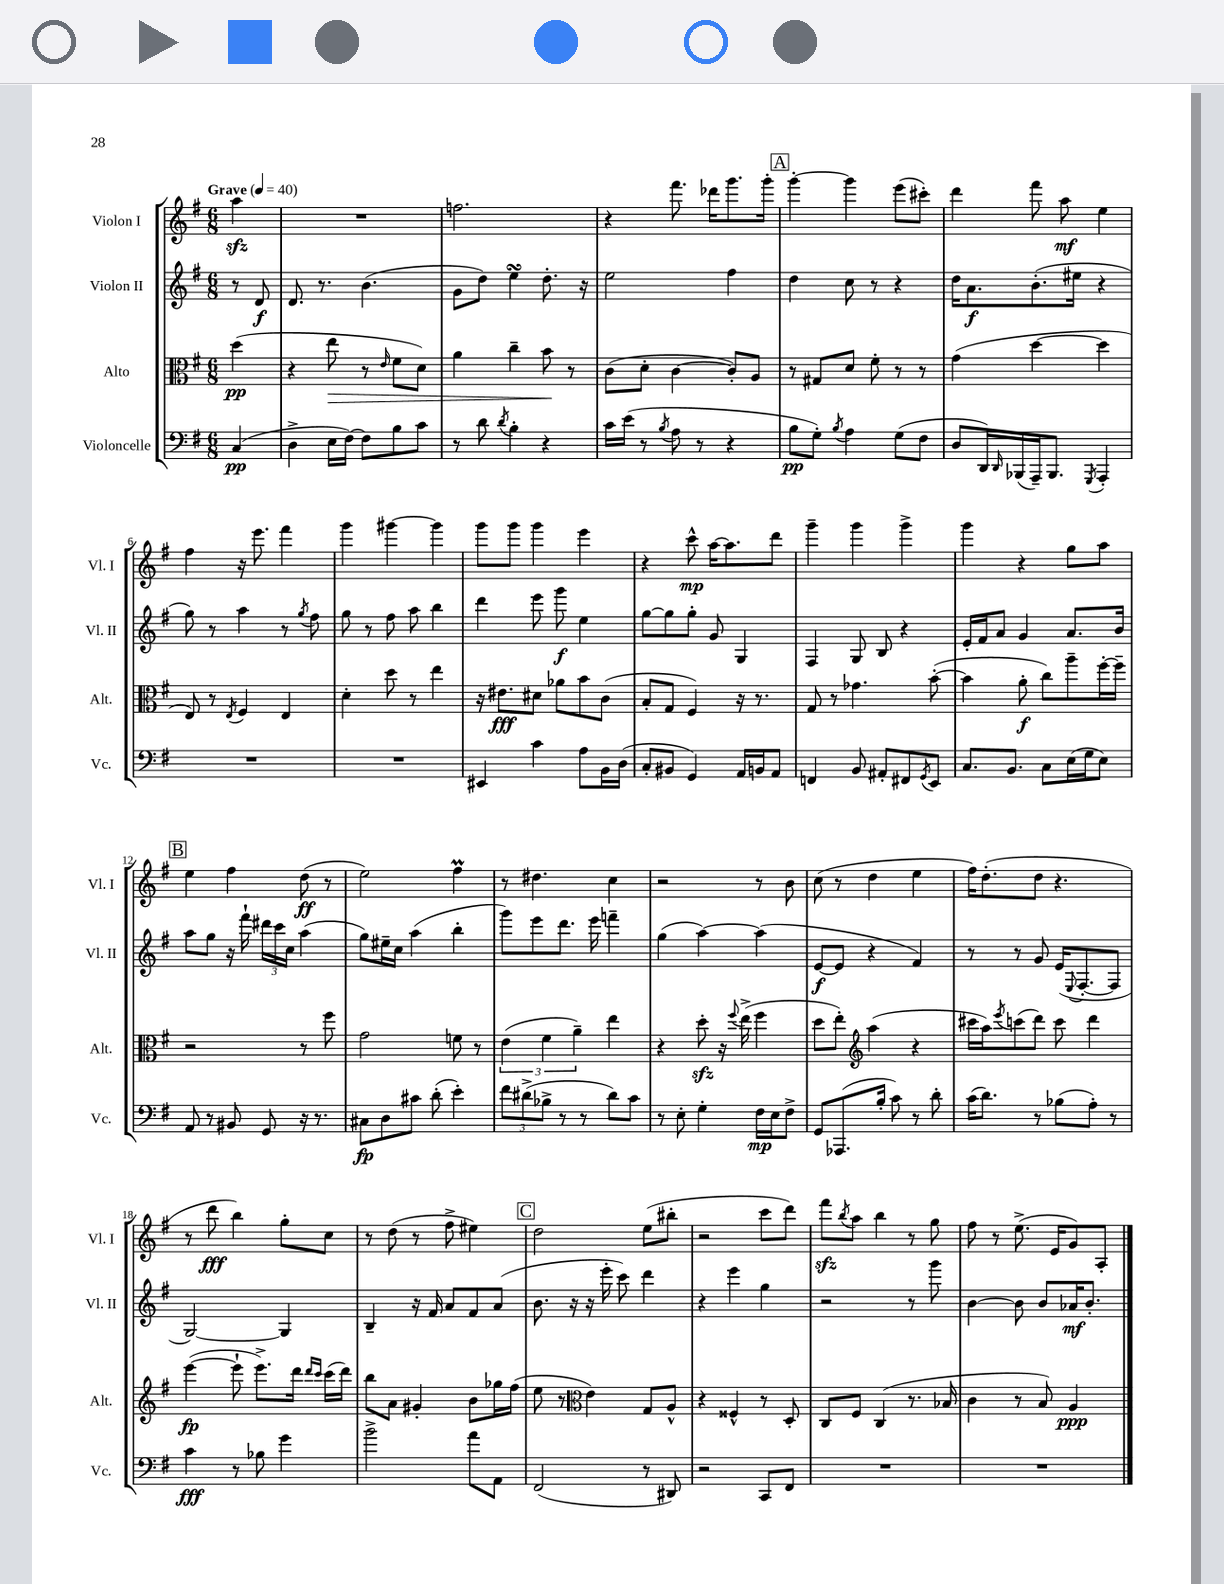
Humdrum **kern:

**kern	**kern	**kern	**kern
*staff4	*staff3	*staff2	*staff1
*clefF4	*clefC3	*clefG2	*clefG2
*k[f#]	*k[f#]	*k[f#]	*k[f#]
*M6/8	*M6/8	*M6/8	*M6/8
*MM40	*MM40	*MM40	*MM40
(4C/	(4dd\	8r	4aa\
.	.	8d/	.
=	=	=	=
4D^\	4r	8.d/	2.r
.	.	8.r	.
16E\LL	8ee\	.	.
[16F#\JJ)	.	.	.
8F#\]L	8r	(4.b\	.
.	16qqe/	.	.
8B\	8f#\L	.	.
8c\J	8d\J)	.	.
=	=	=	=
8r	4a\	8g\L	2.ff\
8d\	.	8dd\J)	.
8qd/	.	.	.
4B'\	4cc~\	4ee\	.
4r	8b\	8.dd'\	.
.	8r	.	.
.	.	16r	.
=	=	=	=
16c\LL	(8c\L	2ee\	4r
(16e\JJ	.	.	.
8r	8d'\J	.	.
8qB/	.	.	.
8A\	[4c\	.	8.fff#\
8r	.	.	.
.	.	.	16ddd-\LK
4r	8c'/]L)	4ff#\	8.ggg\
.	8A/J	.	.
.	.	.	16ggg'\Jk
=	=	=	=
8B\L	8r	4dd\	[4ggg'\
8G'\J)	8G#/L	.	.
8qB/	.	.	.
4A\	8d/J	8cc\	4ggg\]
.	8f#'\	8r	.
(8G\L	8r	4r	(8eee\L
8F#\J	8r	.	8ccc#'\J)
=	=	=	=
8D/L	(4g\	16dd\LK	4ddd\
.	.	8.a\	.
16DD/L)	.	.	.
16qqDD/	.	.	.
(16BBB-/	.	.	.
16AAA~/J)	[4dd\	(8.b'\	8fff#\
8.BBB-/J	.	.	.
.	.	.	8aa\
.	.	16ee#\Jk	.
8qGGG/	.	.	.
4AAA'/	4dd\]	4r	4ee\
=	=	=	=
2.r	8E/)	8gg\)	4ff#\
.	8r	8r	.
.	8qE/	.	.
.	4F#/	4aa\	16r
.	.	.	8.eee\
.	4E/	8r	4fff#\
.	.	8qgg/	.
.	.	8ff#\	.
=	=	=	=
2.r	4d'\	8gg\	4ggg\
.	.	8r	.
.	8dd\	8ff#\	[4ggg#\
.	8r	8aa\	.
.	4ee\	4bb\	4ggg#\]
=	=	=	=
4EE#/	16r	4ddd\	8ggg\L
.	8.e#\L	.	.
.	.	.	8ggg\J
4c\	8d#\J	8eee\	4ggg\
.	8a-\L	8ggg\	.
8A\L	8b\	4ee\	4eee\
16BB\L	(8c\J	.	.
(16D\JJ	.	.	.
=	=	=	=
8C'/L	8B'/L	[8gg\L	4r
8BB#/J	8G/J	8gg\]	.
4GG/)	4F#/)	8gg'\J	8ccc^^\
.	.	8g/	[16aa\LK
.	.	.	8.aa\]
16AA/LL	16r	4G/	.
16BB/J	8.r	.	.
8AA/J	.	.	8ddd\J
=	=	=	=
4FF/	8G/	4F#/	4ggg~\
.	8r	.	.
8BB/	4.g-\	8G/	4ggg\
8AA#'/L	.	8B/	.
8FF#/	.	4r	4ggg^\
8qGG/	.	.	.
8EE/J	([8b'\	.	.
=	=	=	=
8.C/L	4b\]	16e'/LL	4ggg\
.	.	16f#/J	.
.	.	8a/J	.
8.BB/J	.	.	.
.	8a'\	4g/	4r
8C\L	8cc\L)	.	.
(16E\L	8aa~\	8.a/L	8gg\L
16G\J	.	.	.
8E\J)	[16ff#'\L	.	8aa\J
.	16ff#~\]JJ	16b/Jk	.
=	=	=	=
8AA/	2r	8aa\L	4ee\
8r	.	8gg\J	.
8BB#/	.	16r	4ff#\
.	.	16fff#`\	.
8GG/	.	24ddd#\LL	.
.	.	24ccc\	.
.	.	24cc\JJ	.
16r	8r	(4aa\	(8dd\
8.r	.	.	.
.	8ff#\	.	8r
=	=	=	=
8C#\L	2g\	8gg\L)	2ee\)
8D\	.	16ee#~\L	.
.	.	16cc\JJ	.
8c#\J	.	(4aa\	.
(8d'\	.	.	.
4e'\)	8f\	4bb'\	4ff#\
.	8r	.	.
=	=	=	=
12f#\L	(6e\	8ggg\L)	8r
(12d#^\	.	.	.
.	.	8eee\	4.dd#\
12B-^\J	6f#\	.	.
8r	.	8.ddd\J	.
.	6a~\)	.	.
8r	.	.	.
.	.	16eee\	.
8d#\L)	4ee\	4fff~\	4cc\
8c\J	.	.	.
=	=	=	=
8r	4r	(4gg\	2r
8E'\	.	.	.
4G'\	8dd'\	[4aa\)	.
.	16r	.	.
.	8qqff#/	.	.
.	(16ee^\	.	.
16F#\LL	4ff#\	(4aa\]	8r
16E\J	.	.	.
8F#^\J	.	.	8b\
=	=	=	=
8GG/L	8dd\L	[8e/L	(8cc\
(8.AAA-/	8ee'\J)	8e/]J	8r
*	*clefG2	*	*
.	(4aa\	4r	4dd\
16B'/Jk	.	.	.
8c\)	.	.	.
8r	4r	4f#/)	4ee\
8d'\	.	.	.
=	=	=	=
(16c\LK	16ccc#\LL	8r	16ff#\LK)
8.d\J)	16aa\J)	.	(8.dd'\
.	8qeee/	.	.
.	(8ccc\	8r	.
8r	8ddd\J)	8g/	8dd\J
(8B-\L	8ccc\	(16e/LK	4.r
.	.	8qqE/	.
.	.	[8.F#'/	.
8A'\J)	4ddd\	.	.
8r	.	8F#/]J	.
=	=	=	=
4c\	([4eee\	[2G/)	8r
.	.	.	8ddd\
8r	8eee`\]	.	4bb\)
8B-\	8.eee^\L)	.	.
4g\	.	4G/]	8gg'\L
.	16ddd\Jk	.	.
.	16qqddd/LL	.	.
.	16qqccc/JJ	.	.
.	(16ccc\LL	.	8cc\J
.	16ddd\JJ)	.	.
=	=	=	=
2b^\	8bb\L	4B~/	8r
.	8a\J	.	(8dd\
.	4g#'/	16r	8r
.	.	16f#/	.
.	.	8a/L	8ff#^\
8a\L	8b\L	8f#/	4ee#\)
8AA\J	16gg-\L	(8a/J	.
.	(16ff#\JJ	.	.
=	=	=	=
(2FF#/	8ee\	8.b\	2dd\
.	8r	.	.
.	.	16r	.
*	*clefC3	*	*
.	4e\)	16r	.
.	.	16eee'\	.
.	.	8ccc\)	.
8r	8G/L	4ddd\	(8ee\L
8DD#/)	8A^^/J	.	8bb#'\J
=	=	=	=
2r	4r	4r	2r
.	4F##^^/	4eee\	.
8CC/L	8r	4gg\	8ccc\L
8FF#/J	8D'/	.	8ddd\J)
=	=	=	=
2.r	8C/L	2r	8fff#\L
.	.	.	8qbb/
.	8F#/J	.	8aa\J
.	(4C/	.	4bb\
.	8.r	8r	8r
.	.	8ggg\	8gg\
.	16B-/	.	.
=	=	=	=
2.r	4c\	[4b\	8ff#\
.	.	.	8r
.	8r	8b\]	(8.ee^\
.	8B/)	8b/L	.
.	.	.	16e/LK
.	4A/	16a-/K	8g/)
.	.	8.b'/J	.
.	.	.	8A'/J
==	==	==	==
*-	*-	*-	*-
